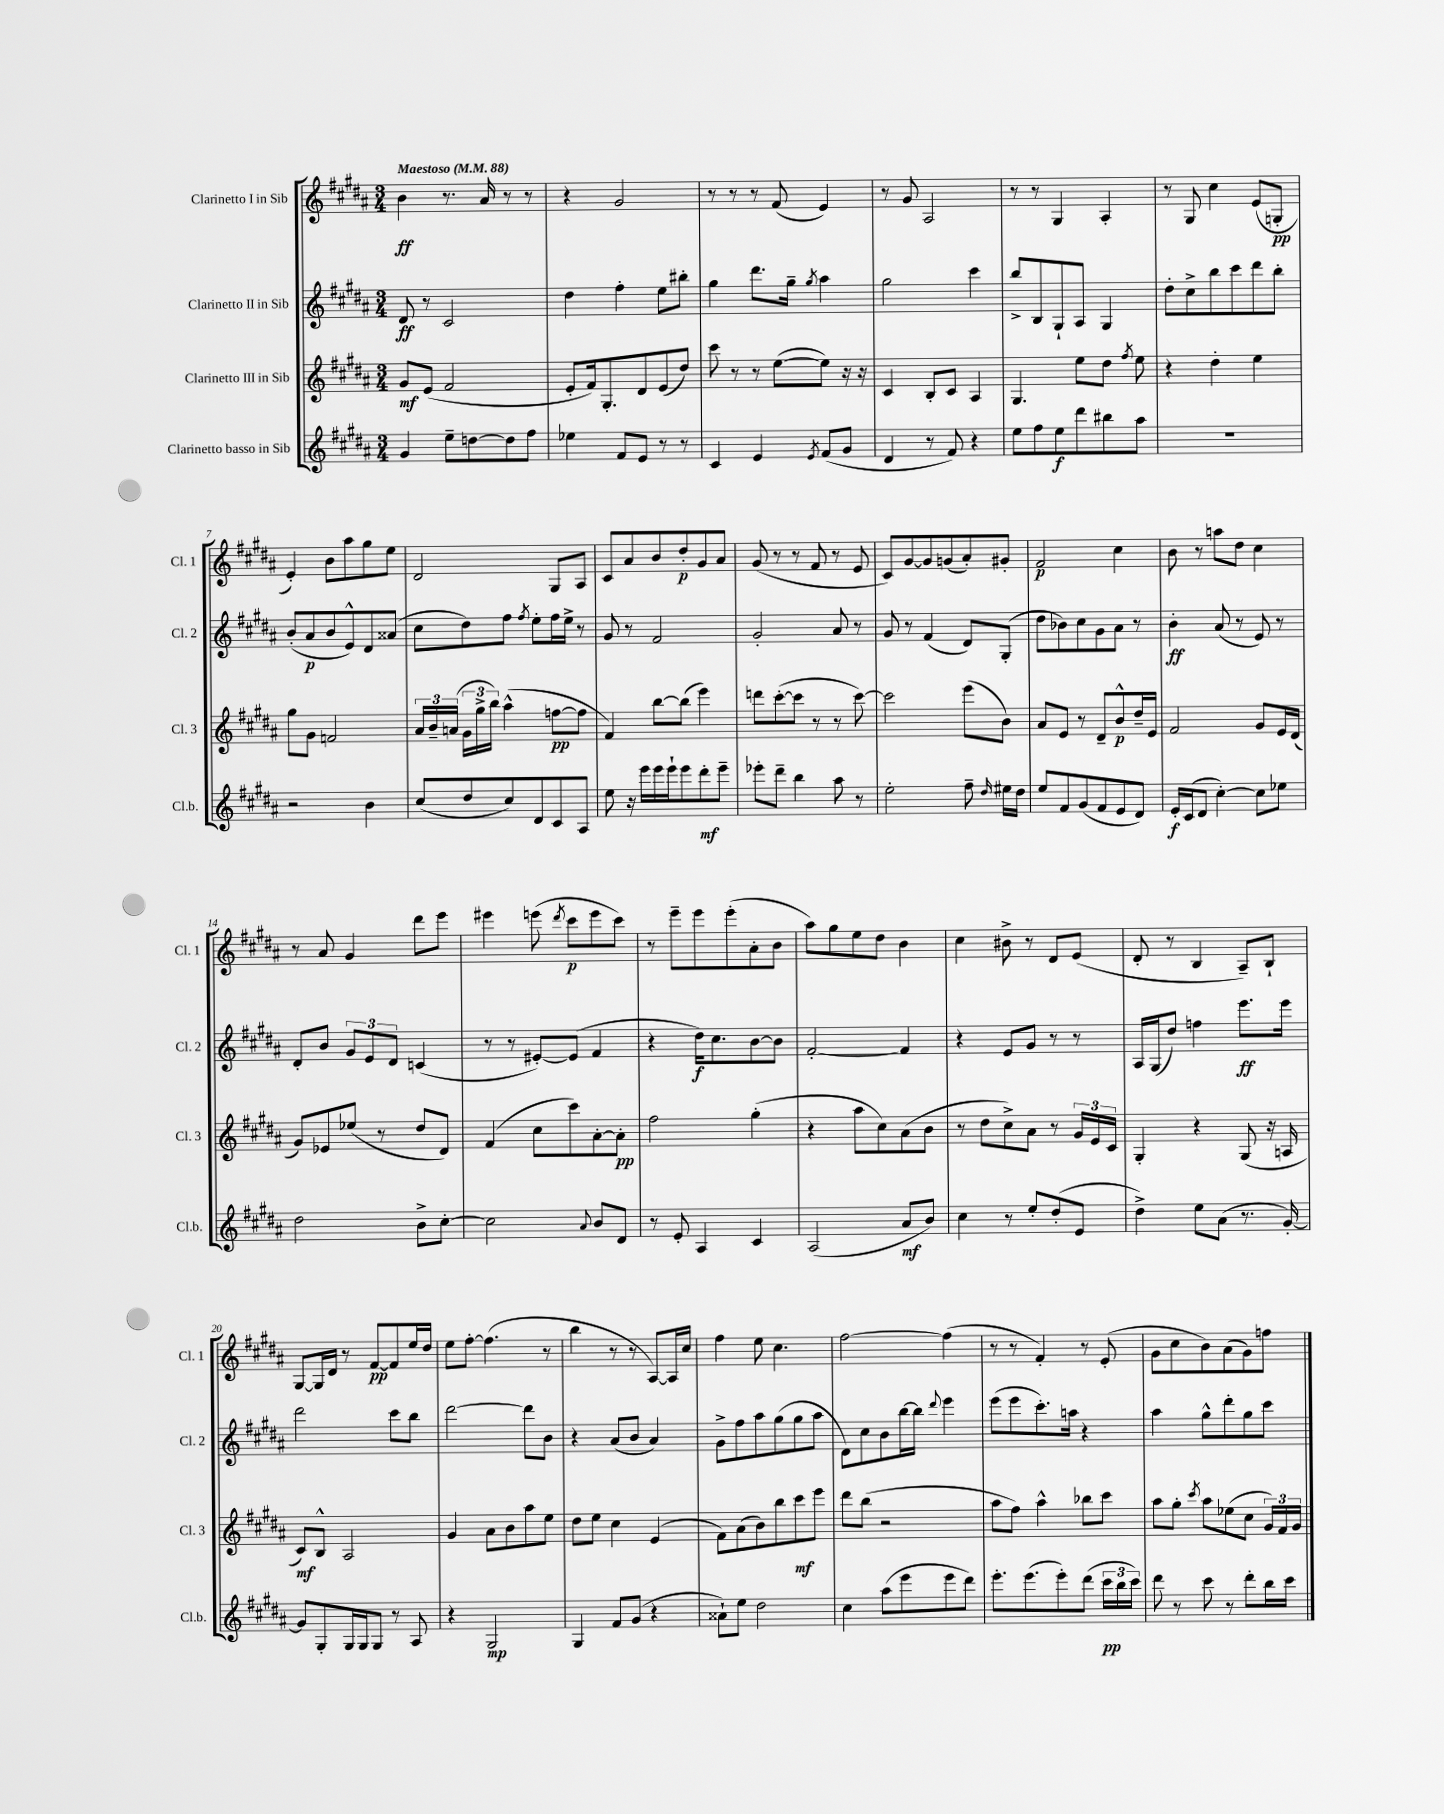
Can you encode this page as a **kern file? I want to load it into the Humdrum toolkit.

**kern	**kern	**kern	**kern
*staff4	*staff3	*staff2	*staff1
*clefG2	*clefG2	*clefG2	*clefG2
*k[f#c#g#d#a#]	*k[f#c#g#d#a#]	*k[f#c#g#d#a#]	*k[f#c#g#d#a#]
*M3/4	*M3/4	*M3/4	*M3/4
*MM88	*MM88	*MM88	*MM88
4g#/	8g#/L	8d#/	4b\
.	(8e/J	8r	.
8ee~\L	2f#/	2c#/	8.r
[8dd\	.	.	.
.	.	.	16a#/
8dd\]	.	.	8r
8ff#\J	.	.	8r
=	=	=	=
4ee-\	8e'/L	4dd#\	4r
.	16f#/k)	.	.
.	8.G#'/	.	.
8f#/L	.	4ff#'\	2g#/
8e/J	8d#/	.	.
8r	(8e/	8ee\L	.
8r	8dd#/J)	8bb#'\J	.
=	=	=	=
4c#/	8ccc#\	4gg#\	8r
.	8r	.	8r
4e/	8r	8.ddd#\L	8r
.	([8ee\L	.	(8f#/
.	.	16gg#~\Jk	.
8qe/	.	8qgg#/	.
(8f#/L	8ee\]J)	4aa#\	4e/)
8g#/J	16r	.	.
.	16r	.	.
=	=	=	=
4d#/	4c#/	2gg#\	8r
.	.	.	8g#/
8r	8B'/L	.	2A#/
8f#/)	8c#/J	.	.
4r	4A#/	4ccc#\	.
=	=	=	=
8ee\L	4.G#/	8bb^/L	8r
8ff#\	.	8B/	8r
8ee\	.	8G#`/	4G#/
8ddd#\	8ee\L	8A#/J	.
8bb#\	8dd#\J	4G#/	4A#'/
.	8qff#/	.	.
8aa#\J	8ee\	.	.
=	=	=	=
2.r	4r	8dd#'\L	8r
.	.	8cc#^\	8G#/
.	4dd#'\	8bb\	4cc#\
.	.	8ccc#\	.
.	4ee\	8ddd#\	(8e/L
.	.	8bb'\J	8G'/J
=	=	=	=
2r	8gg#\L	(8b'/L	4e'/)
.	8g#\J	8a#/	.
.	2f/	8b/	8b\L
.	.	8e^^/)	8aa#\
4b\	.	8d#/	8gg#\
.	.	(8a##/J	8ee\J
=	=	=	=
(8cc#/L	24a#/LL	8cc#\L	2d#/
.	24b~/	.	.
.	(24a/JJ	.	.
8dd#/	24g#\LL	8dd#\)	.
.	24gg#^\	.	.
.	24bb\JJ)	.	.
8cc#/)	(4aa#^^\	8ff#\J	.
.	.	8qff#/	.
8d#/	.	8ee'\L	.
8c#/	[8ff\L	16ff#\L	8G#/L
.	.	16ee^\JJ	.
8A#/J	8ff\]J	8r	8A#/J
=	=	=	=
8ee\	4f#/)	8g#/	8c#/L
16r	.	8r	8a#/
16eee\LL	.	.	.
16eee\	[8bb\L	2f#/	8b/
16eee`\J	.	.	.
8eee\	(8bb\]J	.	8dd#'/
8ddd#'\	4eee\)	.	8g#/
8eee~\J	.	.	8a#/J
=	=	=	=
8eee-'\L	8ddd\L	2g#'/	(8g#/
8ddd#~\J	([8ccc#'\	.	8r
4bb\	8ccc#\]J	.	8r
.	8r	.	8f#/
8aa#\	8r	8a#/	8r
8r	[8ccc#\)	8r	8e/
=	=	=	=
2ee'\	2ccc#\]	8g#/	8c#/L)
.	.	8r	[8g#/
.	.	(4f#/	8g#/]
.	.	.	(8g/
8ff#~\	(8eee\L	8d#/L)	8a#'/)
16qqdd#/	.	.	.
16ee#\LL	8b\J)	(8G#'/J	8g#'/J
16dd#\JJ	.	.	.
=	=	=	=
8ee/L	8a#/L	8dd#\L	2f#/
8f#/	8e/J	8b-\)	.
(8g#/	8r	8cc#\	.
8f#/	8d#~/L	8g#\	.
8e/	8b^^/	8a#\J	4cc#\
8d#/J)	16dd#~/L	8r	.
.	16e/JJ	.	.
=	=	=	=
16e'/LL	2f#/	4b'\	8b\
(16c#/J	.	.	.
8d#/J	.	.	8r
[4cc#'\)	.	(8a#/	8aa\L
.	.	8r	8dd#\J
8cc#\]L	8g#/L	8e/)	4cc#\
8ee-\J	16e/L	8r	.
.	(16d#/JJ	.	.
=	=	=	=
2dd#\	8g#/L)	8d#'/L	8r
.	8e-/	8b/J	8a#/
.	(8ee-/J	12g#/L	4g#/
.	.	12e/	.
.	8r	.	.
.	.	12d#/J	.
8b^\L	8dd#/L	(4c/	8ddd#\L
[8cc#'\J	8d#/J)	.	8eee\J
=	=	=	=
2cc#\]	(4f#/	8r	4eee#\
.	.	8r	.
.	8cc#\L	[8e#'/L)	(8eee\
.	.	.	8qddd#/
.	8ccc#\)	(8e#/]J	8ccc#\L
8qqa#/	.	.	.
8b/L	[8a#'\	4f#/	8eee\
8d#/J	8a#'\]J	.	8ccc#\J)
=	=	=	=
8r	2ff#\	4r	8r
8e'/	.	.	8eee~\L
4A#/	.	16dd#\LK)	8eee\
.	.	8.cc#\	.
.	.	.	(8eee'\
4c#/	(4gg#'\	[8b\	8a#'\
.	.	8b\]J	8b\J
=	=	=	=
(2A#/	4r	[2f#'/	8aa#\L)
.	.	.	8gg#\
.	8aa#\L	.	8ee\
.	8cc#\)	.	8dd#\J
8a#/L	(8a#\	4f#/]	4b\
8b/J)	8b\J	.	.
=	=	=	=
4cc#\	8r	4r	4cc#\
.	8dd#\L	.	.
8r	8cc#^\)	8e/L	8b#^\
8ee'/L	8a#\J	8g#/J	8r
(8dd#'/	8r	8r	8d#/L
8e/J	24g#/LL	8r	(8e/J
.	24e/	.	.
.	24c#/JJ	.	.
=	=	=	=
4dd#^\)	4G#'/	16A#/LL	8d#'/
.	.	(16G#/J	.
.	.	8dd#/J)	8r
8ee\L	4r	4ff\	4B/
(8a#\J	.	.	.
8.r	(8G#/	8.eee\L	8A#~/L)
.	16r	.	8B`/J
[16g#'/)	16A/	16eee\Jk	.
=	=	=	=
8g#/]L	8c#/L)	2ddd#\	[8G#/L
8G#'/	8B^^/J	.	16G#/]L
.	.	.	16d#/JJ
16G#/L	2A#/	.	8r
16G#/J	.	.	.
8G#/J	.	.	[8f#/L
8r	.	8ccc#\L	8f#/]
8A#/	.	8bb\J	16ee/L
.	.	.	16dd#/JJ
=	=	=	=
4r	4g#/	[2ddd#\	8ee\L
.	.	.	[8ff#'\J
2G#/	8a#\L	.	(4.ff#\]
.	8b\	.	.
.	8aa#\	8ddd#\]L	.
.	8ee\J	8b\J	8r
=	=	=	=
4G#/	8dd#\L	4r	4bb\
.	8ee\J	.	.
8f#/L	4cc#\	(8a#/L	8r
(8g#/J	.	8b/J	8r
4r	(4e/	4a#/)	[8A#/L)
.	.	.	16A#/]L
.	.	.	16cc#/JJ
=	=	=	=
8a##`\L)	8f#\L)	8g#^\L	4ff#\
8ee\J	(8a#\	8ff#\	.
2dd#\	8b\)	8aa#\	8ee\
.	8bb\	(8gg#\	4.cc#\
.	8ccc#\	8gg#\	.
.	8eee\J	8aa#\J	.
=	=	=	=
4cc#\	8ddd#\L	8d#\L)	[2ff#\
.	(8bb\J	8cc#\	.
(8aa#\L	2r	8b\	.
8eee\	.	[16bb\L	.
.	.	16bb\]JJ	.
.	.	8qqddd#/	.
8eee\	.	4eee\	(4ff#\]
8ddd#\J)	.	.	.
=	=	=	=
8.eee'\L	8aa#\L	(8eee\L	8r
.	8ff#\J)	8eee\	8r
(8.eee\	.	.	.
.	4aa#^^\	8.ccc#'\)	4f#'/)
8eee'\)	.	.	.
.	.	16aa\Jk	.
(8ddd#\J	8bb-\L	4r	8r
24ccc#\LL	8ccc#\J	.	(8e'/
24bb\	.	.	.
24ccc#\JJ)	.	.	.
=	=	=	=
8ddd#\	8aa#\L	4aa#\	8g#\L
8r	8gg#'\J	.	8cc#\
.	8qccc#/	.	.
8ccc#\	8aa#\L	8gg#^^\L	8b\)
8r	(8ee-\	8ddd#'\	(8a#\
8ddd#'\L	8cc#\J	8gg#\	8g#\)
16bb\L	24g#/LL)	8ccc#\J	8ff\J
.	24f#/	.	.
16ccc#\JJ	.	.	.
.	24g#/JJ	.	.
==	==	==	==
*-	*-	*-	*-
